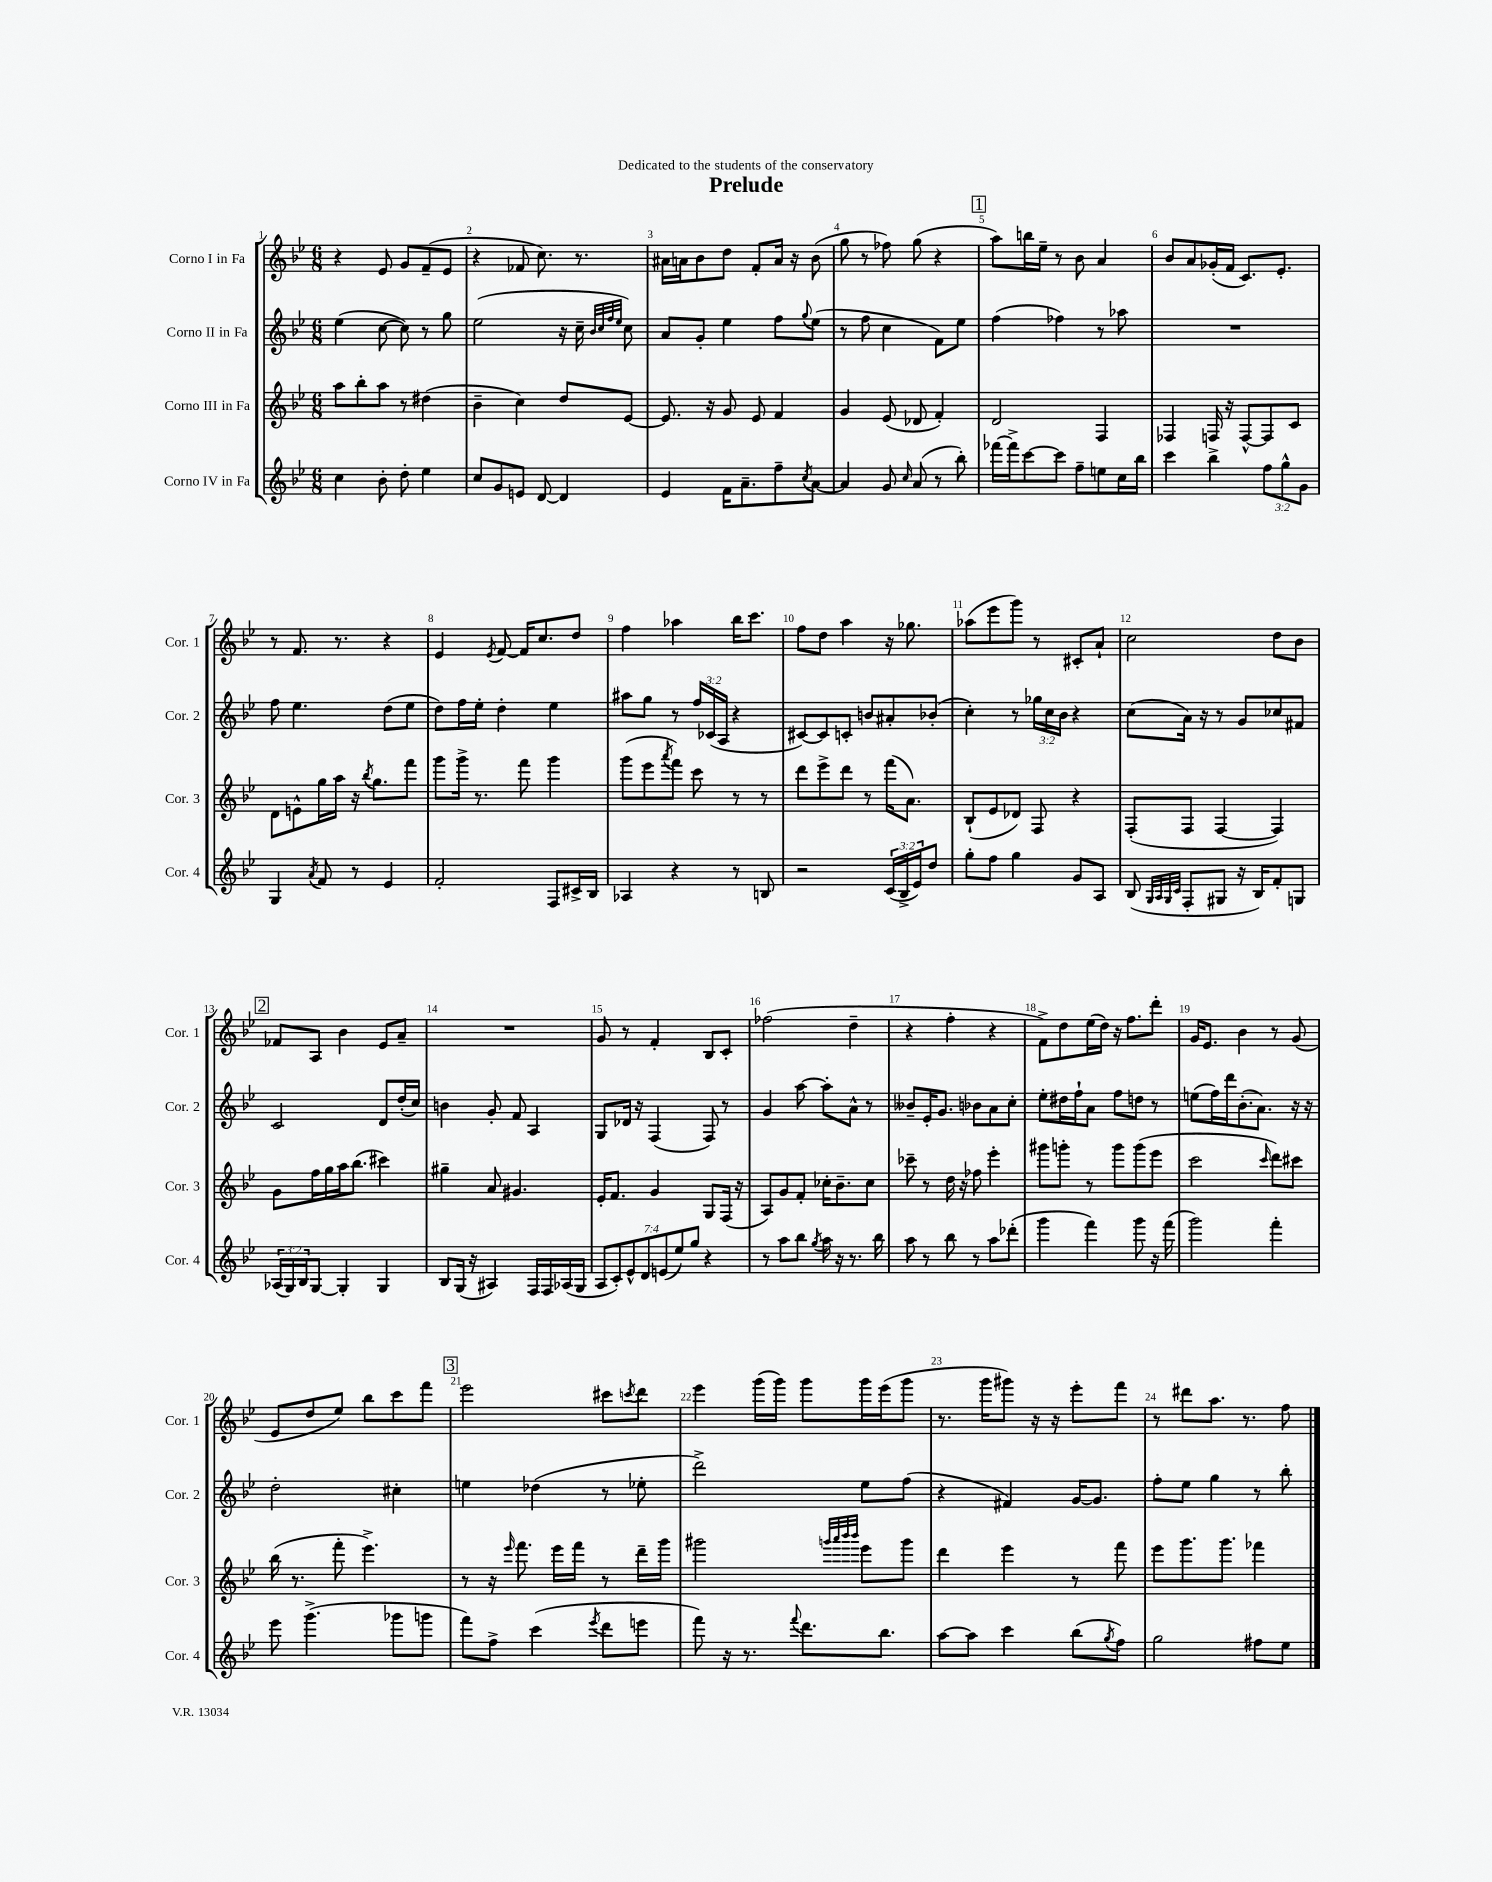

**kern	**kern	**kern	**kern
*part4	*part3	*part2	*part1
*staff4	*staff3	*staff2	*staff1
*I"Corno IV in Fa	*I"Corno III in Fa	*I"Corno II in Fa	*I"Corno I in Fa
*I'Cor. 4	*I'Cor. 3	*I'Cor. 2	*I'Cor. 1
*clefG2	*clefG2	*clefG2	*clefG2
*k[b-e-]	*k[b-e-]	*k[b-e-]	*k[b-e-]
*M6/8	*M6/8	*M6/8	*M6/8
=1	=1	=1	=1
4cc\	8aa\L	(4ee-\	4r
.	8bb-'\	.	.
8b-'\	8aa\J	[8cc\	8e-/
8dd'\	8r	8cc\])	8g/L
4ee-\	(4dd#X\	8r	(8f~/
.	.	8gg\	8e-/J
=2	=2	=2	=2
8cc/L	4b-~\	(2ee-\	4r
8g/	.	.	.
8en/J	4cc\)	.	8f-X/
[8d/	.	.	8.cc\)
4d/]	8dd/L	16r	.
.	.	16cc~\	8.r
.	.	32qqb-/LLL	.
.	.	32qqcc/	.
.	.	32qqff/	.
.	.	32qqee-/JJJ	.
.	[8e-/J	8cc\)	.
=3	=3	=3	=3
4e-/	8.e-/]	8a/L	16a#X\LL
.	.	.	16an\J
.	.	8g'/J	8b-\
.	16r	.	.
16f\KL	8g/	4ee-\	8dd\J
8.a~\	.	.	.
.	8e-/	.	8f'/L
8ff~\	4f/	8ff\L	16a/Jk
.	.	.	16r
8qcc/	.	8qqgg/	.
[8a\J	.	(8ee-\J	(8b-\
=4	=4	=4	=4
4a/]	4g/	8r	8gg\
.	.	8ff\	8r
8g/	(8e-/	4cc\	8ff-X\)
16qqcc/	.	.	.
(8a/	8d-X/	.	(8gg\
8r	4f'/)	8f\L)	4r
8bb-'\)	.	8ee-\J	.
!!LO:REH:place=s1:t=1
=5	=5	=5	=5
[16fff-X\LL	2d/	(4ff\	8aa\L)
16fff-^\J]	.	.	.
[8ccc\	.	.	16bbn\L
.	.	.	16ee-~\JJ
8ccc\J]	.	4ff-X\)	8r
8ff~\L	.	.	8b-\
8een\	4F/	8r	4a/
16cc\L	.	8aa-X\	.
16bb-\JJ	.	.	.
=6	=6	=6	=6
4ccc\	4F-X/	2.r	8b-/L
.	.	.	8a/
4bb-^\	16Fn/	.	(16g-X'/L
.	16r	.	16f/JJ
.	[8F^^/L	.	8.c/L)
12ff\L	8F/]	.	.
.	.	.	8.e-'/J
12gg^^\	.	.	.
.	8c/J	.	.
12g\J	.	.	.
!!LO:LB:g=z
=7	=7	=7	=7
4G/	8d\L	8ff\	8r
.	8en^^\	4.ee-\	8.f/
8qa/	.	.	.
8f/	16gg\L	.	.
.	16aa\JJ	.	8.r
8r	16r	.	.
.	8qbb-/	.	.
.	8.gg\L	.	.
4e-/	.	(8dd\L	4r
.	8fff\J	8ee-\J	.
=8	=8	=8	=8
2f'/	8ggg\L	8dd\L)	4e-/
.	16ggg^\Jk	16ff\L	.
.	8.r	16ee-'\JJ	.
.	.	.	8qe-/
.	.	4dd'\	[8f/
.	8fff\	.	16f/KL]
.	.	.	8.cc/
8F/L	4ggg\	4ee-\	.
16c#X^/L	.	.	8dd/J
16B-/JJ	.	.	.
=9	=9	=9	=9
4A-X/	(8ggg\L	8aa#X\L	4ff\
.	8eee-\	8gg\J	.
.	8qaaa/	.	.
4r	8fff\J)	8r	4aa-X\
.	8ccc\	24ff/LL	.
.	.	(24c-X/	.
.	.	24A/JJ	.
8r	8r	4r	16bb-\KL
.	.	.	8.ccc\J
8Bn/	8r	.	.
=10	=10	=10	=10
2r	8ddd\L	[8c#X/L)	8ff\L
.	8eee-^\	8c#/]	8dd\J
.	8ddd\J	8cn'/J	4aa\
.	8r	8bn/L	.
(24c/LL	(16fff\KL	8a#X'/	16r
24B-^/	.	.	.
.	8.a\J)	.	8.gg-X\
24e-/J)	.	.	.
8dd/J	.	(8b-X'/J	.
=11	=11	=11	=11
8gg'\L	(8B-`/L	4cc'\)	(8aa-X\L
8ff\J	8e-/	.	8eee-\
4gg\	8d-X/J)	8r	8ggg\J)
.	8F/	24gg-X\LL	8r
.	.	24cc\	.
.	.	24b-\JJ	.
8g/L	4r	4r	8c#X'/L
8A/J	.	.	8a`/J
=12	=12	=12	=12
(8B-/	(8F'/L	(8cc\L	2cc\
32qqG/LLL	.	.	.
32qqA/	.	.	.
32qqG/	.	.	.
32qqc/JJJ	.	.	.
8F'/L	8F/J	16a\Jk)	.
.	.	16r	.
8G#X/J	[4F/	8r	.
16r	.	8g/L	.
16B-/KL)	.	.	.
8f'/	4F/])	8cc-X/	8dd\L
8Gn/J	.	8f#X/J	8b-\J
!!LO:LB:g=z
!!LO:REH:place=s1:t=2
=13	=13	=13	=13
(24A-X/LL	8g\L	2c/	8f-X/L
24G/)	.	.	.
24B-/J	.	.	.
[8G/J	16ff\L	.	8A/J
.	16gg\	.	.
4G'/]	16aa\J	.	4b-\
.	(8.bb-\J	.	.
4G/	4ccc#X\)	8d/L	8e-/L
.	.	(16dd'/L	8a~/J
.	.	16cc/JJ)	.
=14	=14	=14	=14
8B-/L	4gg#X~\	4bn\	2.r
(16G/Jk	.	.	.
16r	.	.	.
4A#X/)	8a/	8g'/	.
.	4.g#X/	8f/	.
16F/LL	.	4A/	.
16F/	.	.	.
(16A-X/	.	.	.
16G/JJ	.	.	.
=15	=15	=15	=15
14A/L	16e-'/KL	8G/L	8g/
.	8.f/J	.	.
14c'/)	.	.	.
.	.	16d-X/Jk	8r
14e-^^/	.	.	.
.	.	16r	.
14d/	.	.	.
.	4g/	(4F/	4f'/
(14en/	.	.	.
14ee-/)	.	.	.
14gg/J	.	.	.
4r	8G/L	8F/)	8B-/L
.	(16F/Jk	8r	8c'/J
.	16r	.	.
=16	=16	=16	=16
8r	8A/L)	4g/	(2ff-X\
8aa\L	8g/	.	.
8bb-\J	8f'/J	[8aa\	.
8qgg/	.	.	.
16aa\	16cc-X'\KL	8aa'\L]	.
16r	8.b-~\	.	.
8.r	.	8a^^\J	4dd~\
.	8cc-\J	8r	.
16bb-\	.	.	.
=17	=17	=17	=17
8aa\	8ccc-X~\	8b--X~/L	4r
8r	8r	16e-'/K	.
.	.	8.g/J	.
8bb-\	16dd\	.	4ff'\
.	16r	.	.
8r	8ff-X\	8b-X\L	.
8aa\L	4eee-'\	8a\	4r
(8ddd-X'\J	.	8cc'\J	.
=18	=18	=18	=18
4ggg\	8ggg#X\L	8ee-'\L	8f^\L)
.	8gggn'\J	16dd#X\L	8dd\
.	.	16ff`\J	.
4fff\)	8r	8a\J	(16ee-\L
.	.	.	16dd\JJ)
.	8ggg\L	8ff\L	16r
.	.	.	8.ff\L
8ggg\	(8ggg\	8ddn\J	.
16r	8eee-\J	8r	8ddd'\J
(16fff\	.	.	.
=19	=19	=19	=19
2ggg\)	2ccc\	(8een\L	16g/KL
.	.	.	8.e-/J
.	.	16ff\L)	.
.	.	16ddd\J	.
.	.	(8.b-'\	4b-\
.	.	8.a\J)	.
.	16qqccc/	.	.
4fff'\	8ddd\L)	.	8r
.	8ccc#X\J	16r	(8g/
.	.	16r	.
!!LO:LB:g=z
=20	=20	=20	=20
8eee-\	(16bb-\	2dd'\	8e-/L
.	8.r	.	.
(4.ggg^\	.	.	8dd/
.	8fff'\	.	8ee-/J)
.	4.eee-^\)	.	8bb-\L
8ggg-X\L	.	4cc#X'\	8ccc\
8gggn\J	.	.	8fff\J
!!LO:REH:place=s1:t=3
=21	=21	=21	=21
8fff\L)	8r	4een\	2eee-\
8ff^\J	16r	.	.
.	16qqeee-/	.	.
.	8.fff\	.	.
(4ccc\	.	(4dd-X\	.
.	16eee-\LL	.	.
.	16fff\JJ	.	.
8qeee-/	.	.	.
8ddd\L	8r	8r	8ccc#X\L
.	.	.	8qcccn/
8eeen\J	16ddd~\LL	8ee-X'\	8ddd\J
.	16ggg\JJ	.	.
=22	=22	=22	=22
8fff\)	2ggg#X\	2ddd^\)	4eee-\
16r	.	.	.
8.r	.	.	.
.	.	.	(16ggg\LL
.	.	.	16ggg\JJ)
8qqfff/	.	.	.
8.ddd\L	.	.	8ggg\L
.	32qqgggn/LLL	.	.
.	32qqaaa/	.	.
.	32qqbbb-/	.	.
.	32qqbbb-/JJJ	.	.
.	8eee-\L	8ee-\L	16ggg\L
8.bb-\J	.	.	(16eee-\J
.	8ggg\J	(8ff\J	8ggg\J
=23	=23	=23	=23
[8aa\L	4ddd\	4r	8.r
8aa\J]	.	.	.
.	.	.	16ggg\KL
4ccc\	4eee-\	4f#X/)	8ggg#X\J)
.	.	.	16r
.	.	.	16r
(8bb-\L	8r	[16g/KL	8eee-'\L
.	.	8.g/J]	.
8qgg/	.	.	.
8ff\J)	8fff\	.	8fff\J
=24	=24	=24	=24
2gg\	8eee-\L	8ff'\L	8r
.	8.ggg\	8ee-\J	8ddd#X\L
.	.	4gg\	8.aa\J
.	8.ggg\J	.	.
.	.	.	8.r
8ff#X\L	4fff-X\	8r	.
8ee-\J	.	8bb-'\	8ff\
==	==	==	==
*-	*-	*-	*-
